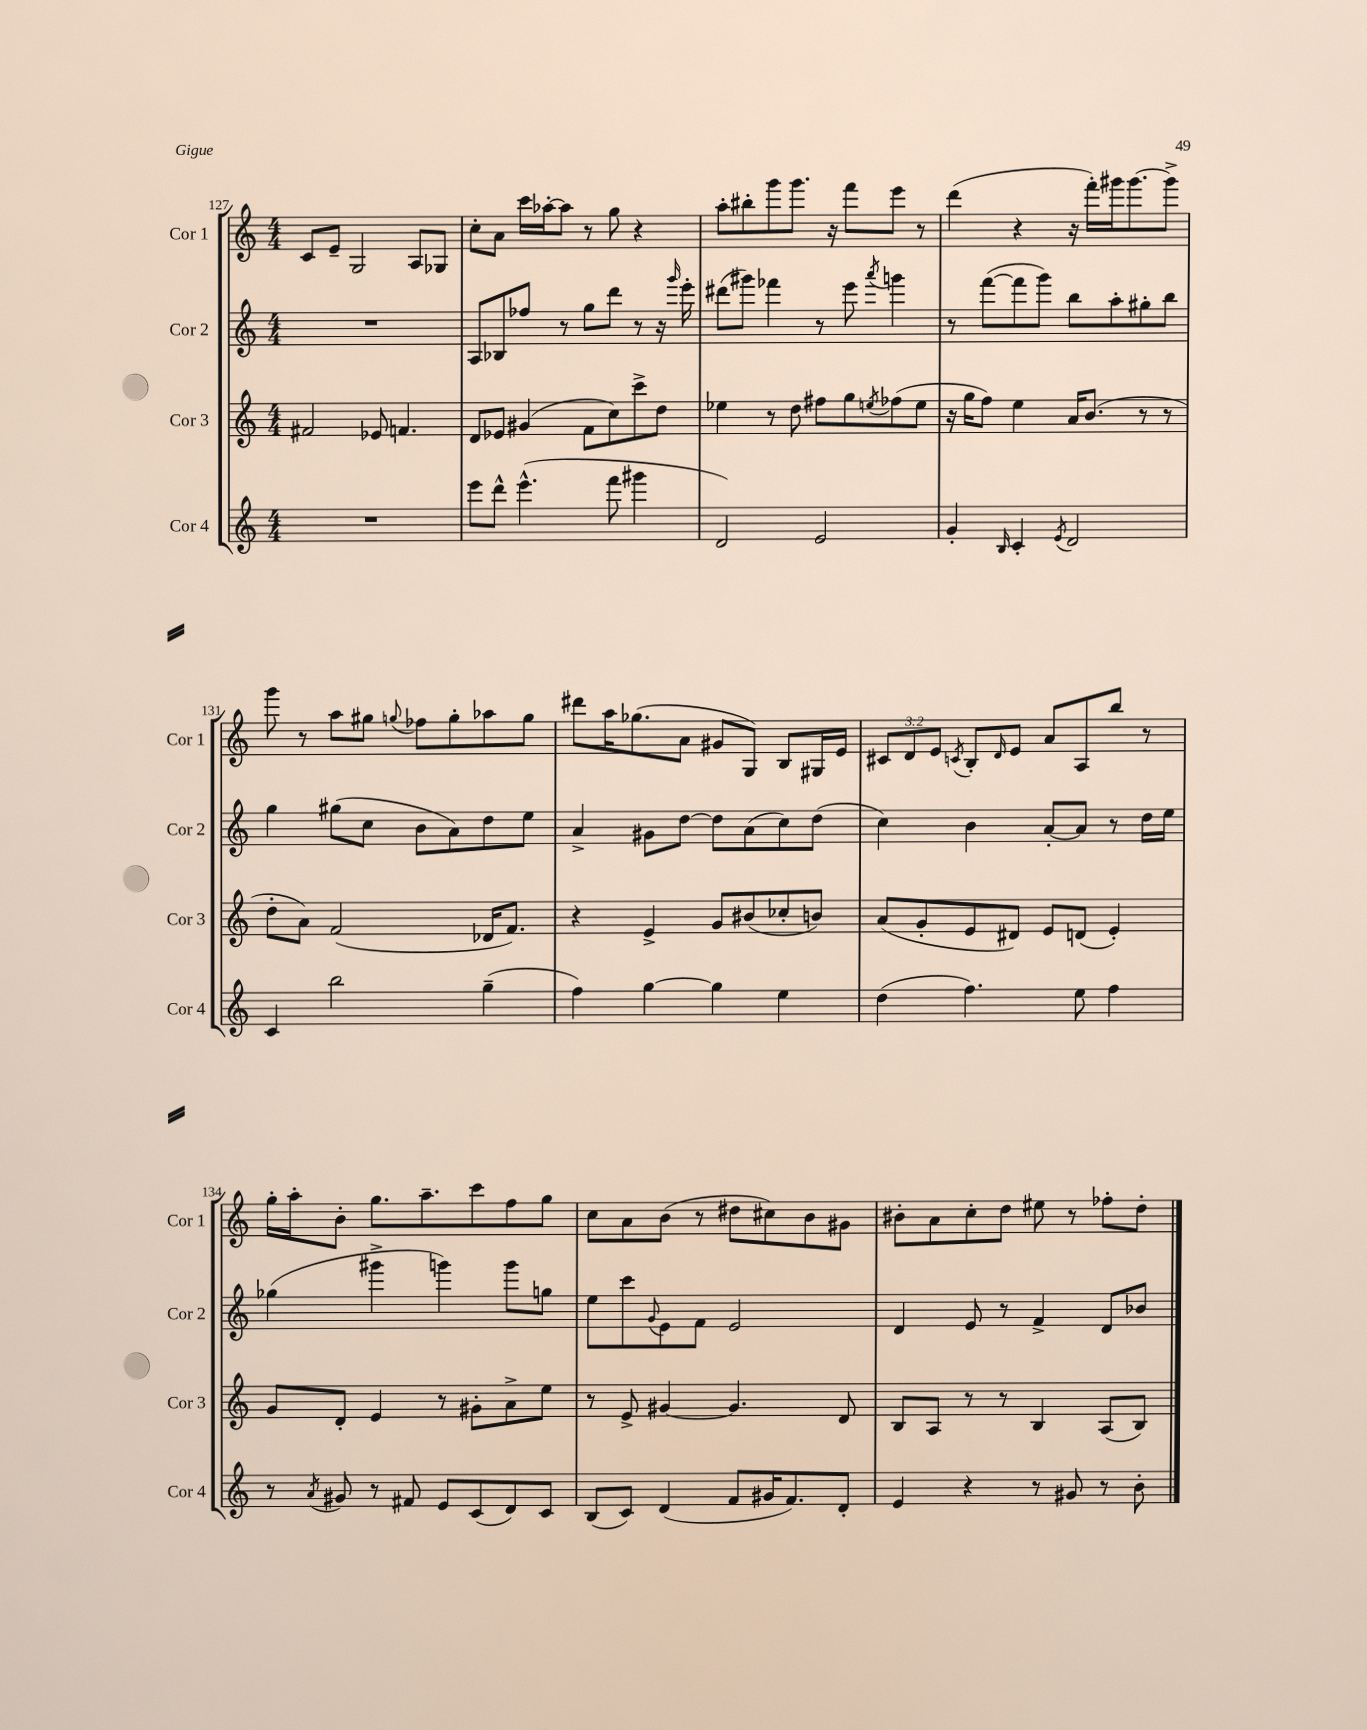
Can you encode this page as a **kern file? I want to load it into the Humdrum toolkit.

**kern	**kern	**kern	**kern
*part4	*part3	*part2	*part1
*staff4	*staff3	*staff2	*staff1
*I"Cor 4	*I"Cor 3	*I"Cor 2	*I"Cor 1
*I'Cor 4	*I'Cor 3	*I'Cor 2	*I'Cor 1
*clefG2	*clefG2	*clefG2	*clefG2
*k[]	*k[]	*k[]	*k[]
*M4/4	*M4/4	*M4/4	*M4/4
=127	=127	=127	=127
1r	2f#X/	1r	8c/L
.	.	.	8e~/J
.	.	.	2G/
.	8e-X/	.	.
.	4.fn/	.	.
.	.	.	8A/L
.	.	.	8G-X/J
=128	=128	=128	=128
8eee\L	8d/L	8A/L	8cc'\L
8ddd^^\J	8e-X/J	8B-X/	8a\J
(4.eee^^\	(4g#X/	8ff-X/J	16ccc\LL
.	.	.	[16aa-X'\J
.	.	8r	8aa-\J]
.	8f\L	8gg\L	8r
8fff\	8cc\)	8ddd\J	8gg\
4ggg#X\	8ccc^\	8r	4r
.	8dd\J	16r	.
.	.	16qqggg/	.
.	.	16eee'\	.
=129	=129	=129	=129
2d/)	4ee-X\	(8ddd#X\L	8aa'\L
.	.	8ggg#X\J)	8bb#X'\
.	8r	4fff-X\	8ggg\
.	8dd\	.	8.ggg\J
2e/	8ff#X\L	8r	.
.	.	.	16r
.	8gg\	8eee\	8fff\L
.	8qeen/	8qaaa/	.
.	(8ff-X\	4gggn\	8eee\J
.	8ee\J	.	8r
=130	=130	=130	=130
4g'/	16r	8r	(4ddd\
.	16gg\KL	.	.
.	8ff\J)	([8fff\L	.
16qqB/	.	.	.
4c'/	4ee\	8fff\]	4r
.	.	8ggg\J)	.
8qe/	.	.	.
2d/	16a/KL	8bb\L	16r
.	(8.b/J	.	16fff'\LL)
.	.	8aa'\	16ggg#X\J
.	.	.	[8.ggg#\
.	8r	8gg#X'\	.
.	8r	8bb\J	8ggg#^\J]
!!LO:LB:g=z
=131	=131	=131	=131
4c/	8dd'\L	4gg\	8ggg\
.	8a\J)	.	8r
2bb\	(2f/	(8gg#X\L	8aa\L
.	.	8cc\J	8gg#X\J
.	.	.	8qqggn/
.	.	8b\L	8ff-X\L
.	.	8a\)	8gg'\
(4gg~\	16d-X/KL	8dd\	8aa-X\
.	8.f/J)	.	.
.	.	8ee\J	8gg\J
=132	=132	=132	=132
4ff\)	4r	4a^/	8ddd#X\L
.	.	.	16aa\K
.	.	.	(8.gg-X\
[4gg\	4e^/	8g#X\L	.
.	.	[8dd\J	8a\J
4gg\]	8g/L	8dd\L]	8g#X/L
.	(8b#X/	(8a\	8G/J)
4ee\	8cc-X'/	8cc\)	8B/L
.	8bn/J)	(8dd\J	16G#X/L
.	.	.	16e/JJ
=133	=133	=133	=133
(4dd\	(8a/L	4cc\)	12c#X/L
.	.	.	12d/
.	8g'/	.	.
.	.	.	12e/J
.	.	.	8qcn/
4.ff\)	8e/	4b\	8B'/L
.	.	.	16qqd/
.	8d#X/J)	.	8e/J
.	8e/L	[8a'/L	8a/L
8ee\	(8dn/J	8a/J]	8A/
4ff\	4e'/)	8r	8bb/J
.	.	16dd\LL	8r
.	.	16ee\JJ	.
!!LO:LB:g=z
=134	=134	=134	=134
8r	8g/L	(4gg-X\	16gg'\LL
.	.	.	16aa'\J
8qa/	.	.	.
8g#X/	8d'/J	.	8b'\J
8r	4e/	4ggg#X^\	8.gg\L
8f#X/	.	.	.
.	.	.	8.aa~\
8e/L	8r	4gggn\)	.
(8c/	8g#X'\L	.	8ccc\
8d/)	8a^\	8ggg\L	8ff\
8c/J	8ee\J	8ggn\J	8gg\J
=135	=135	=135	=135
(8B/L	8r	8ee\L	8cc\L
8c/J)	8e^/	8ccc\	8a\
.	.	8qqg/	.
(4d/	[4g#X/	8e\	(8b\J
.	.	8f\J	8r
8f/L	4.g#/]	2e/	8dd#X\L
16g#X/K	.	.	8cc#X\)
8.f/)	.	.	.
.	.	.	8b\
8d'/J	8d/	.	8g#X\J
=136	=136	=136	=136
4e/	8B/L	4d/	8b#X'\L
.	8A/J	.	8a\
4r	8r	8e/	8cc'\
.	8r	8r	8dd\J
8r	4B/	4f^/	8ee#X\
8g#X/	.	.	8r
8r	(8A/L	8d/L	8ff-X'\L
8b'\	8B/J)	8b-X/J	8dd'\J
==	==	==	==
*-	*-	*-	*-
